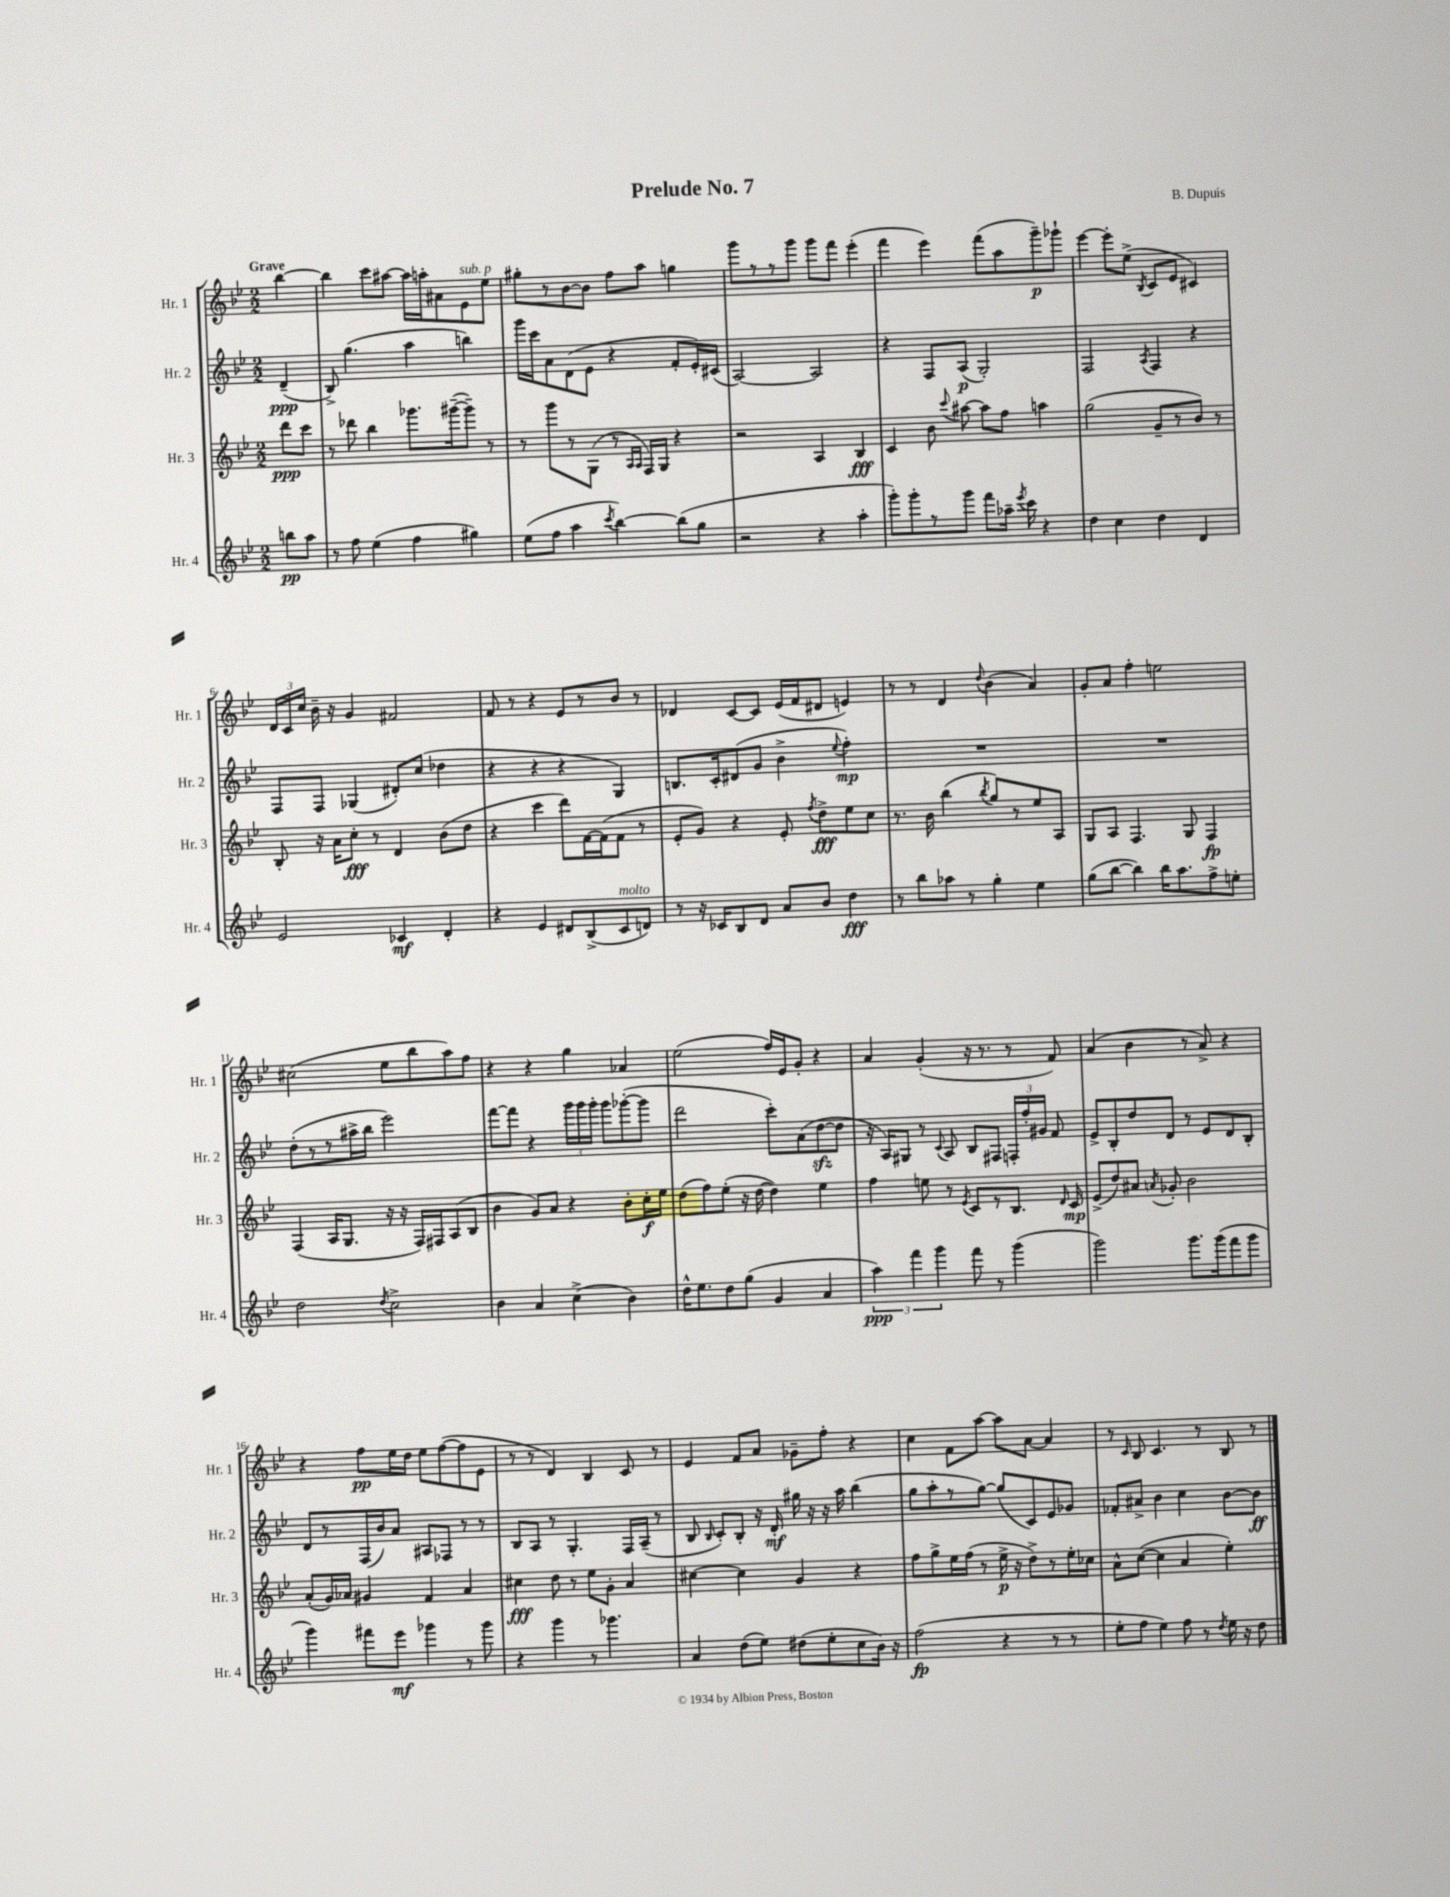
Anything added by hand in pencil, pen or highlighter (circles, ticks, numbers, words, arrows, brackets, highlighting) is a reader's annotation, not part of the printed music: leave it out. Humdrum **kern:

**kern	**dynam	**kern	**dynam	**kern	**dynam	**kern	**dynam
*part4	*part4	*part3	*part3	*part2	*part2	*part1	*part1
*staff4	*staff4	*staff3	*staff3	*staff2	*staff2	*staff1	*staff1
*I"Hr. 4	*	*I"Hr. 3	*	*I"Hr. 2	*	*I"Hr. 1	*
*I'Hr. 4	*	*I'Hr. 3	*	*I'Hr. 2	*	*I'Hr. 1	*
*clefG2	*	*clefG2	*	*clefG2	*	*clefG2	*
*k[b-e-]	*	*k[b-e-]	*	*k[b-e-]	*	*k[b-e-]	*
*M2/2	*	*M2/2	*	*M2/2	*	*M2/2	*
=	=	=	=	=	=	=	=
!	!	!	!	!	!	!LO:TX:a:B:t=Grave	!
8bbn\L	pp	8ddd\L	ppp	(4d~/	ppp	[4bb-\	.
8aa\J	.	8ccc\J	.	.	.	.	.
=1	=1	=1	=1	=1	=1	=1	=1
8r	.	8r	.	8B-^/)	.	4bb-\]	.
8ff\	.	8ddd-X\	.	(4.gg\	.	.	.
(4ee-\	.	4bb-\	.	.	.	8ccc\L	.
.	.	.	.	.	.	[8aa#X\J	.
4ff\	.	8.ggg-X\L	.	4aa\	.	16aa#\LL]	.
.	.	.	.	.	.	16aan'\J	.
.	.	.	.	.	.	8a#X\	.
.	.	([16ggg#X~\k	.	.	.	.	.
!	!	!	!	!	!	!LO:TX:a:i:t=sub. p	!
4gg#X\)	.	8ggg#~\J])	.	4bbn\)	.	8e-\	.
.	.	8r	.	.	.	8ee-\J	.
=2	=2	=2	=2	=2	=2	=2	=2
(8ee-\L	.	8r	.	16ggg\LL	.	8gg#X'\L	.
.	.	.	.	16ccc\J	.	.	.
8ff\J	.	8ggg\L	.	8a\	.	8r	.
4aa\	.	8r	.	(8d\	.	[8b-\	.
.	.	(8G\J	.	8e-\J	.	8b-\J]	.
8qccc/	.	.	.	.	.	.	.
[4bb-\)	.	8r	.	4r	.	8ff\L	.
.	.	16qqA/LL	.	.	.	.	.
.	.	16qqA/JJ	.	.	.	.	.
.	.	16F/LL)	.	.	.	8aa\J	.
.	.	16G/JJ	.	.	.	.	.
(8bb-\L]	.	4r	.	8f'/L	.	4ggn\	.
8gg\J	.	.	.	16e-'/L)	.	.	.
.	.	.	.	(16c#X/JJ	.	.	.
=3	=3	=3	=3	=3	=3	=3	=3
2r	.	2r	.	[2A/)	.	8ggg\L	.
.	.	.	.	.	.	8r	.
.	.	.	.	.	.	8r	.
.	.	.	.	.	.	8ggg\J	.
4r	.	4A/	.	2A/]	.	8ggg\L	.
.	.	.	.	.	.	8fff\J	.
4aa'\	.	4B-/	fff	.	.	(4eee-'\	.
=4	=4	=4	=4	=4	=4	=4	=4
8ggg'\L)	.	4c/	.	4r	.	4fff\	.
8ggg'\	.	.	.	.	.	.	.
8r	.	8b-\	.	8F/L	.	4eee-\)	.
.	.	8qqccc/	.	.	.	.	.
8ggg\J	.	[8aa#X\	.	(8A/J	p	.	.
8fff\L	.	8aa#\L]	.	2G'/)	.	(8fff\L	.
16aa-X~\Jk	.	8ff\J	.	.	.	8aa\	.
8qeee-/	.	.	.	.	.	.	.
16ccc\	.	.	.	.	.	.	.
4r	.	4aan\	.	.	.	8ggg~\)	p
.	.	.	.	.	.	8ggg-X`\J	.
=5	=5	=5	=5	=5	=5	=5	=5
4dd\	.	(2gg\	.	2F/	.	[4eee-\	.
4cc\	.	.	.	.	.	8eee-'\L]	.
.	.	.	.	.	.	(8ee-^\J	.
.	.	.	.	8qA/	.	8qB-/	.
4dd\	.	8g~/L	.	4F/	.	8c/L	.
.	.	8r	.	.	.	8e-/J	.
4d/	.	8b-/J)	.	4r	.	4c#X/)	.
.	.	8r	.	.	.	.	.
!!LO:LB:g=z
=6	=6	=6	=6	=6	=6	=6	=6
2e-/	.	8B-'/	.	8F/L	.	24d/LL	.
.	.	.	.	.	.	24c/	.
.	.	.	.	.	.	24cc/JJ	.
.	.	16r	.	8F/J	.	16b-~\	.
.	.	16a\KL	.	.	.	16r	.
.	.	8cc'\J	fff	(4G-X/	.	4g/	.
.	.	8r	.	.	.	.	.
4c-X/	mf	4d/	.	8d#X'/L)	.	2f#X/	.
.	.	.	.	(8cc/J	.	.	.
4d'/	.	(8b-\L	.	4dd-X\	.	.	.
.	.	8dd\J	.	.	.	.	.
=7	=7	=7	=7	=7	=7	=7	=7
4r	.	4r	.	4r	.	8f/	.
.	.	.	.	.	.	8r	.
4e-/	.	4ccc\	.	4r	.	4r	.
8d#X/L	.	8ddd\L)	.	4r	.	8e-/L	.
(8B-^/	.	[16f\L	.	.	.	8r	.
.	.	(16f\J]	.	.	.	.	.
!LO:TX:a:i:t=molto	!	!	!	!	!	!	!
8c/	.	8f\J	.	4G/)	.	8b-/J	.
8dn/J)	.	8r	.	.	.	8r	.
=8	=8	=8	=8	=8	=8	=8	=8
8r	.	8e-'/L	.	8.Bn/L	.	4d-X/	.
16r	.	8g/J)	.	.	.	.	.
16c-X/KL	.	.	.	16c'/k	.	.	.
8B-/	.	4r	.	(8d#X/	.	[8c/L	.
8d/J	.	.	.	8g/J	.	8c/J]	.
8a/L	.	8e-'/	.	4b-^\	.	(16e-/LL	.
.	.	.	.	.	.	16f/J	.
.	.	8qff/	.	.	.	.	.
8b-/J	.	8dd^\L	fff	.	.	8d#X/J	.
.	.	.	.	8qqee-/	.	.	.
4dd\	fff	8ee-\	.	4ff'\)	mp	4en/)	.
.	.	8cc\J	.	.	.	.	.
=9	=9	=9	=9	=9	=9	=9	=9
8r	.	8.r	.	1r	.	8r	.
8bb-\L	.	.	.	.	.	8r	.
.	.	16b-\	.	.	.	.	.
8aa-X\J	.	(4bb-\	.	.	.	4d/	.
8r	.	.	.	.	.	.	.
.	.	8qbb-/	.	.	.	8qqdd/	.
4gg'\	.	8gg/L)	.	.	.	(4b-\	.
.	.	8r	.	.	.	.	.
4ee-\	.	8ee-/	.	.	.	4a/)	.
.	.	8A/J	.	.	.	.	.
=10	=10	=10	=10	=10	=10	=10	=10
(8gg\L	.	8G/L	.	1r	.	8g'/L	.
[8bb-\J	.	8A/J	.	.	.	8a/J	.
4bb-\])	.	4.F/	.	.	.	4ff'\	.
16bb-\KL	.	.	.	.	.	2een\	.
8.aa\	.	.	.	.	.	.	.
.	.	8G/	.	.	.	.	.
8ff^\	.	4F/	fp	.	.	.	.
8een'\J	.	.	.	.	.	.	.
!!LO:LB:g=z
=11	=11	=11	=11	=11	=11	=11	=11
2dd\	.	(4F/	.	(8dd'\L	.	(2cc#X\	.
.	.	.	.	8r	.	.	.
.	.	16A/KL	.	8r	.	.	.
.	.	8.G/J	.	.	.	.	.
.	.	.	.	16aa#X^\L	.	.	.
.	.	.	.	16bb-\JJ	.	.	.
8qdd/	.	.	.	.	.	.	.
2cc^\	.	16r	.	2eee-\)	.	8ee-\L	.
.	.	16r	.	.	.	.	.
.	.	16F/LL)	.	.	.	8bb-\	.
.	.	16F#X/J	.	.	.	.	.
.	.	(8A/	.	.	.	8aa\)	.
.	.	8B-/J	.	.	.	8ff\J	.
=12	=12	=12	=12	=12	=12	=12	=12
4b-\	.	4b-\	.	[8fff\L	.	4r	.
.	.	.	.	8fff\J]	.	.	.
4a/	.	8g/L)	.	4r	.	4r	.
.	.	8a/J	.	.	.	.	.
(4cc^\	.	4r	.	24ggg\LL	.	4gg\	.
.	.	.	.	24ggg\	.	.	.
.	.	.	.	24ggg'\JJ	.	.	.
.	.	.	.	8ggg\L	.	.	.
4b-\)	.	8b-'\L	.	([8ggg-X'\	.	4a-X/	.
.	.	16cc'\L	f	8ggg-\J]	.	.	.
.	.	16ee-\JJ	.	.	.	.	.
=13	=13	=13	=13	=13	=13	=13	=13
16dd^^\KL	.	(8dd\L	.	2ddd\	.	(2ee-\	.
8.ee-\	.	.	.	.	.	.	.
.	.	8ff\)	.	.	.	.	.
8dd\	.	(8ee-'\J	.	.	.	.	.
(8gg\J	.	16r	.	.	.	.	.
.	.	[16dd\	.	.	.	.	.
4g/	.	4dd\])	.	8ccc'\L)	.	16ff/LL)	.
.	.	.	.	.	.	16e-/J	.
.	.	.	.	(8a\	.	8g'/J	.
4a/	.	4ee-\	.	[8ddzz\	.	4r	.
.	.	.	.	8dd\J]	.	.	.
=14	=14	=14	=14	=14	=14	=14	=14
6aa\)	ppp	4ff\	.	16r	.	4a/	.
.	.	.	.	16A/KL)	.	.	.
.	.	.	.	8G#X/J	.	.	.
6fff\	.	.	.	.	.	.	.
.	.	8een\	.	8r	.	(4g'/	.
6ggg\	.	.	.	.	.	.	.
.	.	.	.	8qqc/	.	.	.
.	.	8r	.	8A/	.	.	.
.	.	8qe-/	.	.	.	.	.
8fff\	.	8c/L	.	8B-/L	.	16r	.
.	.	.	.	.	.	8.r	.
8r	.	8r	.	8F#X/J	.	.	.
(4ggg\	.	8.B-/J	.	24Fn'/LL	.	8r	.
.	.	.	.	24ff'/	.	.	.
.	.	.	.	24g#X/JJ	.	.	.
.	.	.	.	8f/	.	8f/)	.
.	.	16qqd/	.	.	.	.	.
.	.	16c/	mp	.	.	.	.
=15	=15	=15	=15	=15	=15	=15	=15
2ggg\)	.	(8e-^/L	.	8e-^/L	.	(4a/	.
.	.	8dd/)	.	8B-'/	.	.	.
.	.	8a#X/J	.	8dd/	.	4b-\	.
.	.	8qan/	.	.	.	.	.
.	.	8g-X'/	.	8d/J	.	.	.
8.ggg\L	.	2b-\	.	8r	.	8r	.
.	.	.	.	8e-/L	.	8a^/)	.
(16ggg\k	.	.	.	.	.	.	.
8fff\	.	.	.	8d/	.	4r	.
8ggg\J	.	.	.	8B-'/J	.	.	.
!!LO:LB:g=z
=16	=16	=16	=16	=16	=16	=16	=16
4ggg\)	.	(8a'/L	.	8d/L	.	4r	.
.	.	16g/L)	.	8r	.	.	.
.	.	16a-X/JJ	.	.	.	.	.
8fff#X\L	.	4g#X/	.	(16F/L	.	8ff\L	pp
.	.	.	.	16b-/J)	.	.	.
8eee-\J	mf	.	.	8a/J	.	16ee-\L	.
.	.	.	.	.	.	16dd\JJ	.
4ggg-X\	.	4f/	.	8A#X/L	.	8ee-\L	.
.	.	.	.	8F-X/J	.	([8ff\	.
8r	.	4a-/	.	8r	.	8ff\]	.
8ggg-\	.	.	.	8r	.	8e-\J	.
=17	=17	=17	=17	=17	=17	=17	=17
4r	.	4cc#X\	fff	8B-/L	.	8r	.
.	.	.	.	8A/J	.	8r	.
4ggg\	.	8dd\	.	8r	.	4d/)	.
.	.	8r	.	4.G'/	.	.	.
8r	.	8ee-\L	.	.	.	4B-/	.
4.ggg-X\	.	8g'\J	.	.	.	.	.
.	.	4a/	.	16F/LL	.	8c/	.
.	.	.	.	(16A~/JJ	.	.	.
.	.	.	.	8r	.	8r	.
=18	=18	=18	=18	=18	=18	=18	=18
4a/	.	[4cc#X\	.	8B-/	.	4e-/	.
.	.	.	.	16qqB-/	.	.	.
.	.	.	.	8c'/L)	.	.	.
(8dd\L	.	4cc#\]	.	8B-'/J	.	8f/L	.
8ee-\J)	.	.	.	16r	.	8a/J	.
.	.	.	.	16d'/	mf	.	.
(8dd#X\L	.	4g/	.	16gg#X\	.	8g-X~\L	.
.	.	.	.	16r	.	.	.
8ee-'\	.	.	.	16r	.	8ff'\J	.
.	.	.	.	16aa\	.	.	.
8cc\	.	4r	.	(4bb-\	.	4r	.
16b-\Jk)	.	.	.	.	.	.	.
16r	.	.	.	.	.	.	.
=19	=19	=19	=19	=19	=19	=19	=19
(2ff\	fp	8ff\L	.	8gg\L	.	4cc\	.
.	.	8gg^\	.	8aa'\	.	.	.
.	.	16ee-\L	.	8r	.	8f\L	.
.	.	(16ff\JJ	.	.	.	.	.
.	.	8r	.	[8gg\J)	.	[8aa\J	.
4r	.	16ee-^\	p	(8gg/L]	.	8aa\L]	.
.	.	16r	.	.	.	.	.
.	.	8dd^\L)	.	8c/)	.	[8a\J	.
8r	.	8r	.	8e-/	.	4a/]	.
8r	.	16ee-'\L	.	8g-X/J	.	.	.
.	.	16cc-X\JJ	.	.	.	.	.
=20	=20	=20	=20	=20	=20	=20	=20
8ee-'\L	.	8a^^\L	.	8f-X'/L	.	8r	.
.	.	.	.	.	.	16qqc/	.
8ff\J	.	([8cc\J	.	8a#X^/J	.	8B-/	.
4ee-\)	.	4cc\]	.	4b-\	.	4.c/	.
8ff\	.	4a/	.	4cc\	.	.	.
8r	.	.	.	.	.	8r	.
8qdd/	.	.	.	.	.	.	.
16ee-\	.	4ee-'\)	.	[8b-\L	.	8B-/	.
16r	.	.	.	.	.	.	.
8dd\	.	.	.	8b-\J]	ff	8r	.
==	==	==	==	==	==	==	==
*-	*-	*-	*-	*-	*-	*-	*-
